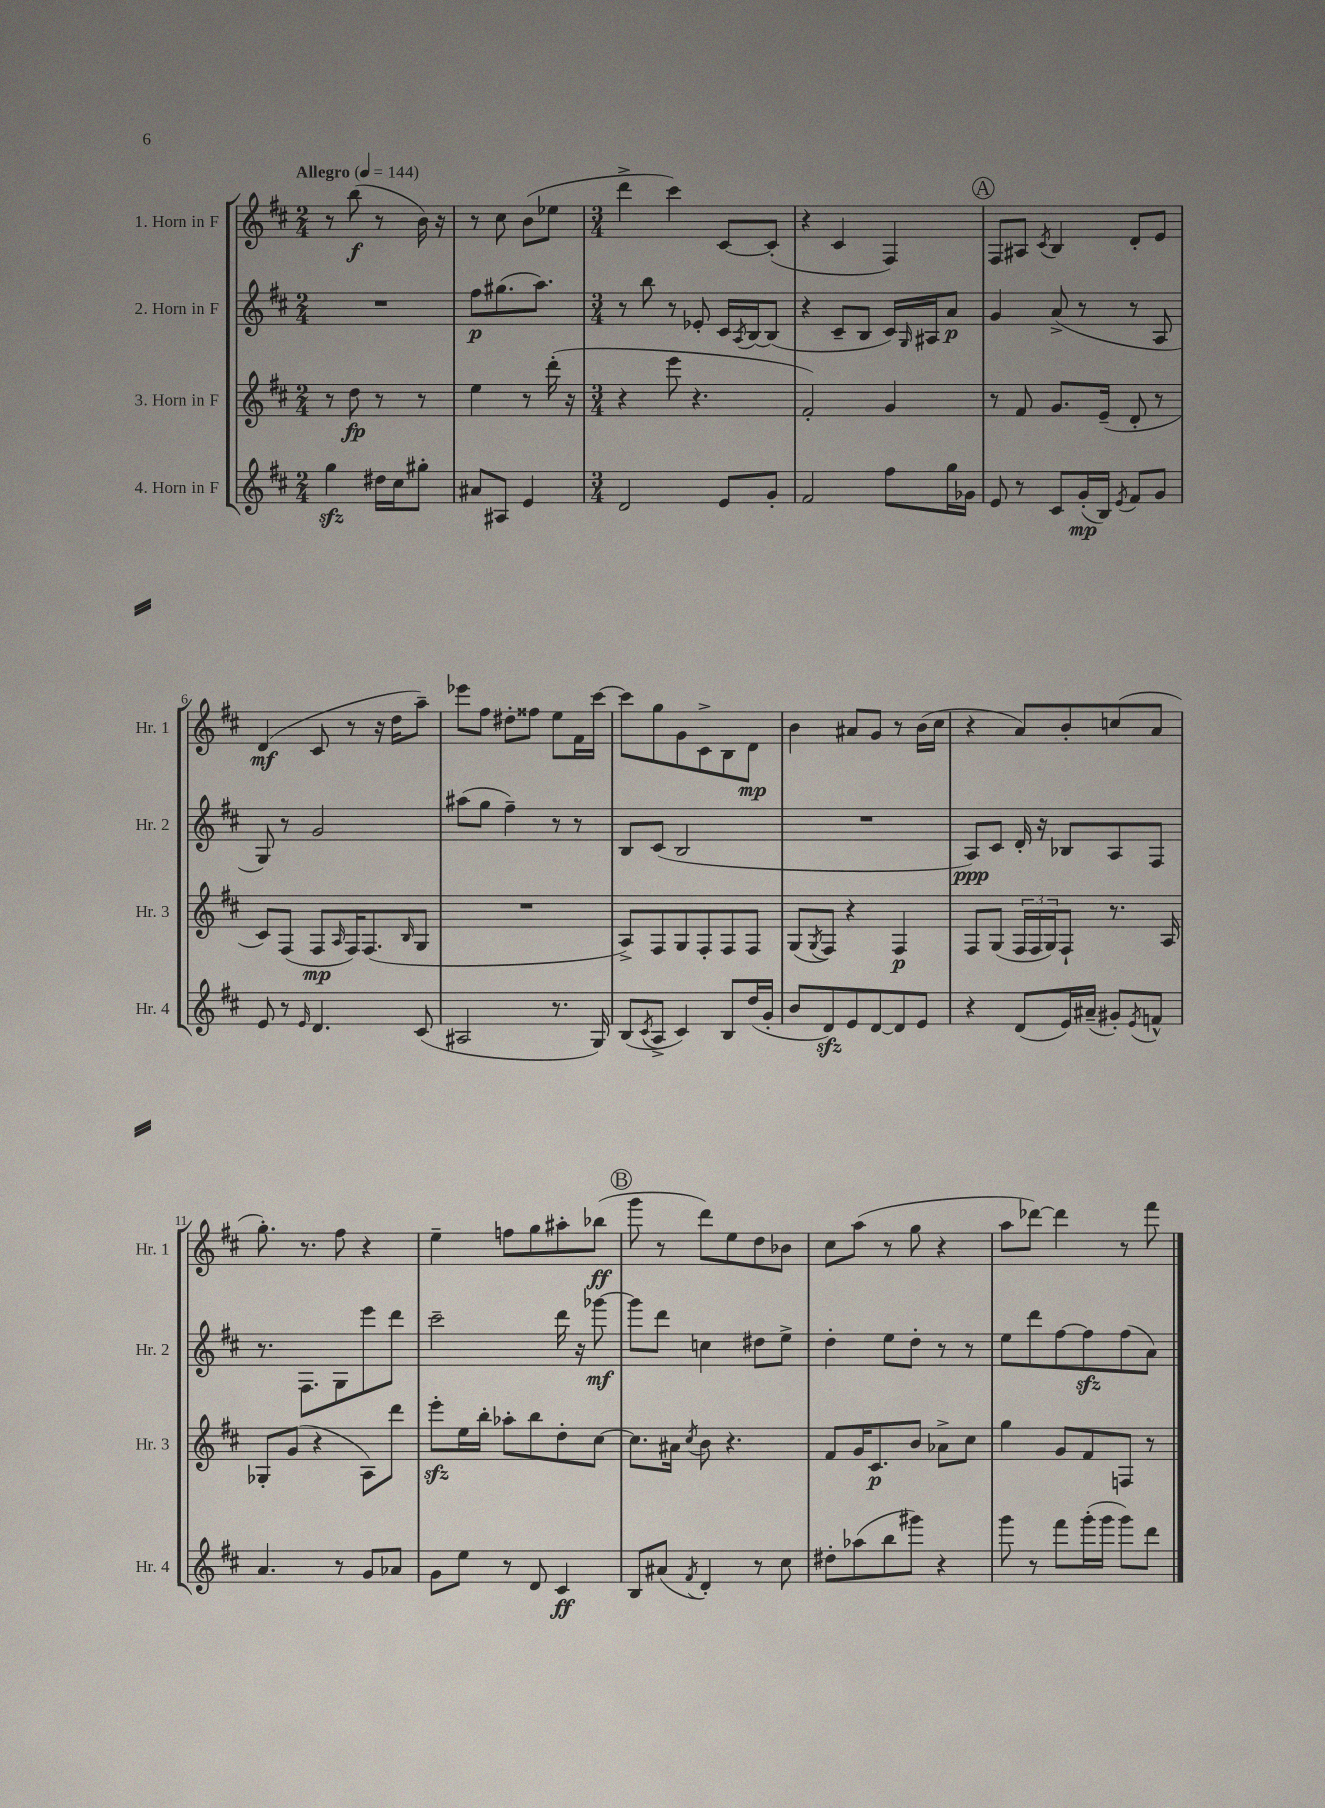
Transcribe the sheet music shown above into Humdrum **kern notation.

**kern	**kern	**kern	**kern
*staff4	*staff3	*staff2	*staff1
*clefG2	*clefG2	*clefG2	*clefG2
*k[f#c#]	*k[f#c#]	*k[f#c#]	*k[f#c#]
*M2/4	*M2/4	*M2/4	*M2/4
*MM144	*MM144	*MM144	*MM144
4gg	8r	2r	8r
.	8dd	.	(8bb
16dd#	8r	.	8r
16cc#	.	.	.
8gg#'	8r	.	16b)
.	.	.	16r
=	=	=	=
8a#	4ee	8ff#	8r
8A#	.	(8.gg#	8cc#
4e	8r	.	(8b
.	.	8.aa)	.
.	(16ddd'	.	8ee-
.	16r	.	.
=	=	=	=
*M3/4	*M3/4	*M3/4	*M3/4
2d	4r	8r	4ddd^
.	.	8bb	.
.	8eee	8r	4ccc#)
.	4.r	8e-'	.
8e	.	16c#	[8c#
.	.	8qA	.
.	.	[16B	.
8g'	.	(8B]	(8c#']
=	=	=	=
2f#	2f#')	4r	4r
.	.	8c#~	4c#
.	.	8B	.
8ff#	4g	16c#)	4F#)
.	.	16qqG	.
.	.	16A#	.
16gg	.	8a	.
16g-	.	.	.
=	=	=	=
8e	8r	4g	8F#
8r	8f#	.	8A#
.	.	.	8qc#
8c#	8.g	(8a^	4B
(16g'	.	8r	.
16B)	(16e~	.	.
8qe	.	.	.
8f#	8d'	8r	8d'
8g	8r	8A	8e
=	=	=	=
8e	8c#)	8G)	(4d
8r	(8F#	8r	.
16qqe	.	.	.
4.d	8F#	2g	8c#
.	16qqA	.	.
.	16F#)	.	8r
.	(8.F#	.	.
.	.	.	16r
.	.	.	16dd
.	16qqB	.	.
(8c#	8G	.	8aa~)
=	=	=	=
2A#	2.r	(8aa#	8eee-
.	.	8gg	8ff#
.	.	4ff#~)	8dd#'
.	.	.	8ff##
8.r	.	8r	8ee
.	.	8r	16f#
16G)	.	.	[16ccc#
=	=	=	=
(8B	8A^)	8B	8ccc#]
8qc#	.	.	.
8A^	8F#	(8c#	8gg
4c#)	8G	2B	8g
.	8F#'	.	8c#^
8B	8F#	.	8B
(16dd	8F#	.	8d
16g'	.	.	.
=	=	=	=
8b	(8G	2.r	4b
.	8qG	.	.
8d)	8F#)	.	.
8e	4r	.	8a#
[8d	.	.	8g
8d]	4F#	.	8r
8e	.	.	(16b
.	.	.	16cc#
=	=	=	=
4r	8F#	8A)	4r
.	(8G	8c#	.
(8d	24F#	16d'	8a)
.	24F#	.	.
.	.	16r	.
.	24G)	.	.
16e)	8F#`	8B-	8b'
(16a#~	.	.	.
8g#')	8.r	8A	(8cc
8qe	.	.	.
8f^^	.	8F#	8a
.	16A	.	.
=	=	=	=
4.a	8G-'	8.r	8.gg')
.	(8g	.	.
.	.	8.F#	8.r
.	4r	.	.
8r	.	8G	8ff#
8g	8A)	8eee	4r
8a-	8ddd	8ddd	.
=	=	=	=
8g	8eee'	2ccc#~	4ee~
8ee	16ee	.	.
.	16bb'	.	.
8r	8aa-'	.	8ff
8d	8bb	.	8gg
4c#	8dd'	16ddd	8aa#'
.	.	16r	.
.	[8cc#	[8ggg-	(8bb-
=	=	=	=
8B	8.cc#]	8ggg-]	8ggg
(8a#	.	8ddd	8r
.	16a#	.	.
8qf#	8qcc#	.	.
4d')	8b	4cc	8ddd)
.	4.r	.	8ee
8r	.	8dd#	8dd
8cc#	.	8ee^	8b-
=	=	=	=
8dd#'	8f#	4dd'	8cc#
(8aa-	16g	.	(8aa
.	8.c#	.	.
8bb	.	8ee	8r
8ggg#)	8b	8dd'	8gg
4r	8a-^	8r	4r
.	8cc#	8r	.
=	=	=	=
8ggg	4gg	8ee	8aa
8r	.	8ddd	[8ddd-)
8fff#	8g	[8ff#	4ddd-]
(16ggg'	8f#	8ff#]	.
16ggg	.	.	.
8ggg)	8F	(8ff#	8r
8ddd	8r	8a)	8fff#
==	==	==	==
*-	*-	*-	*-
